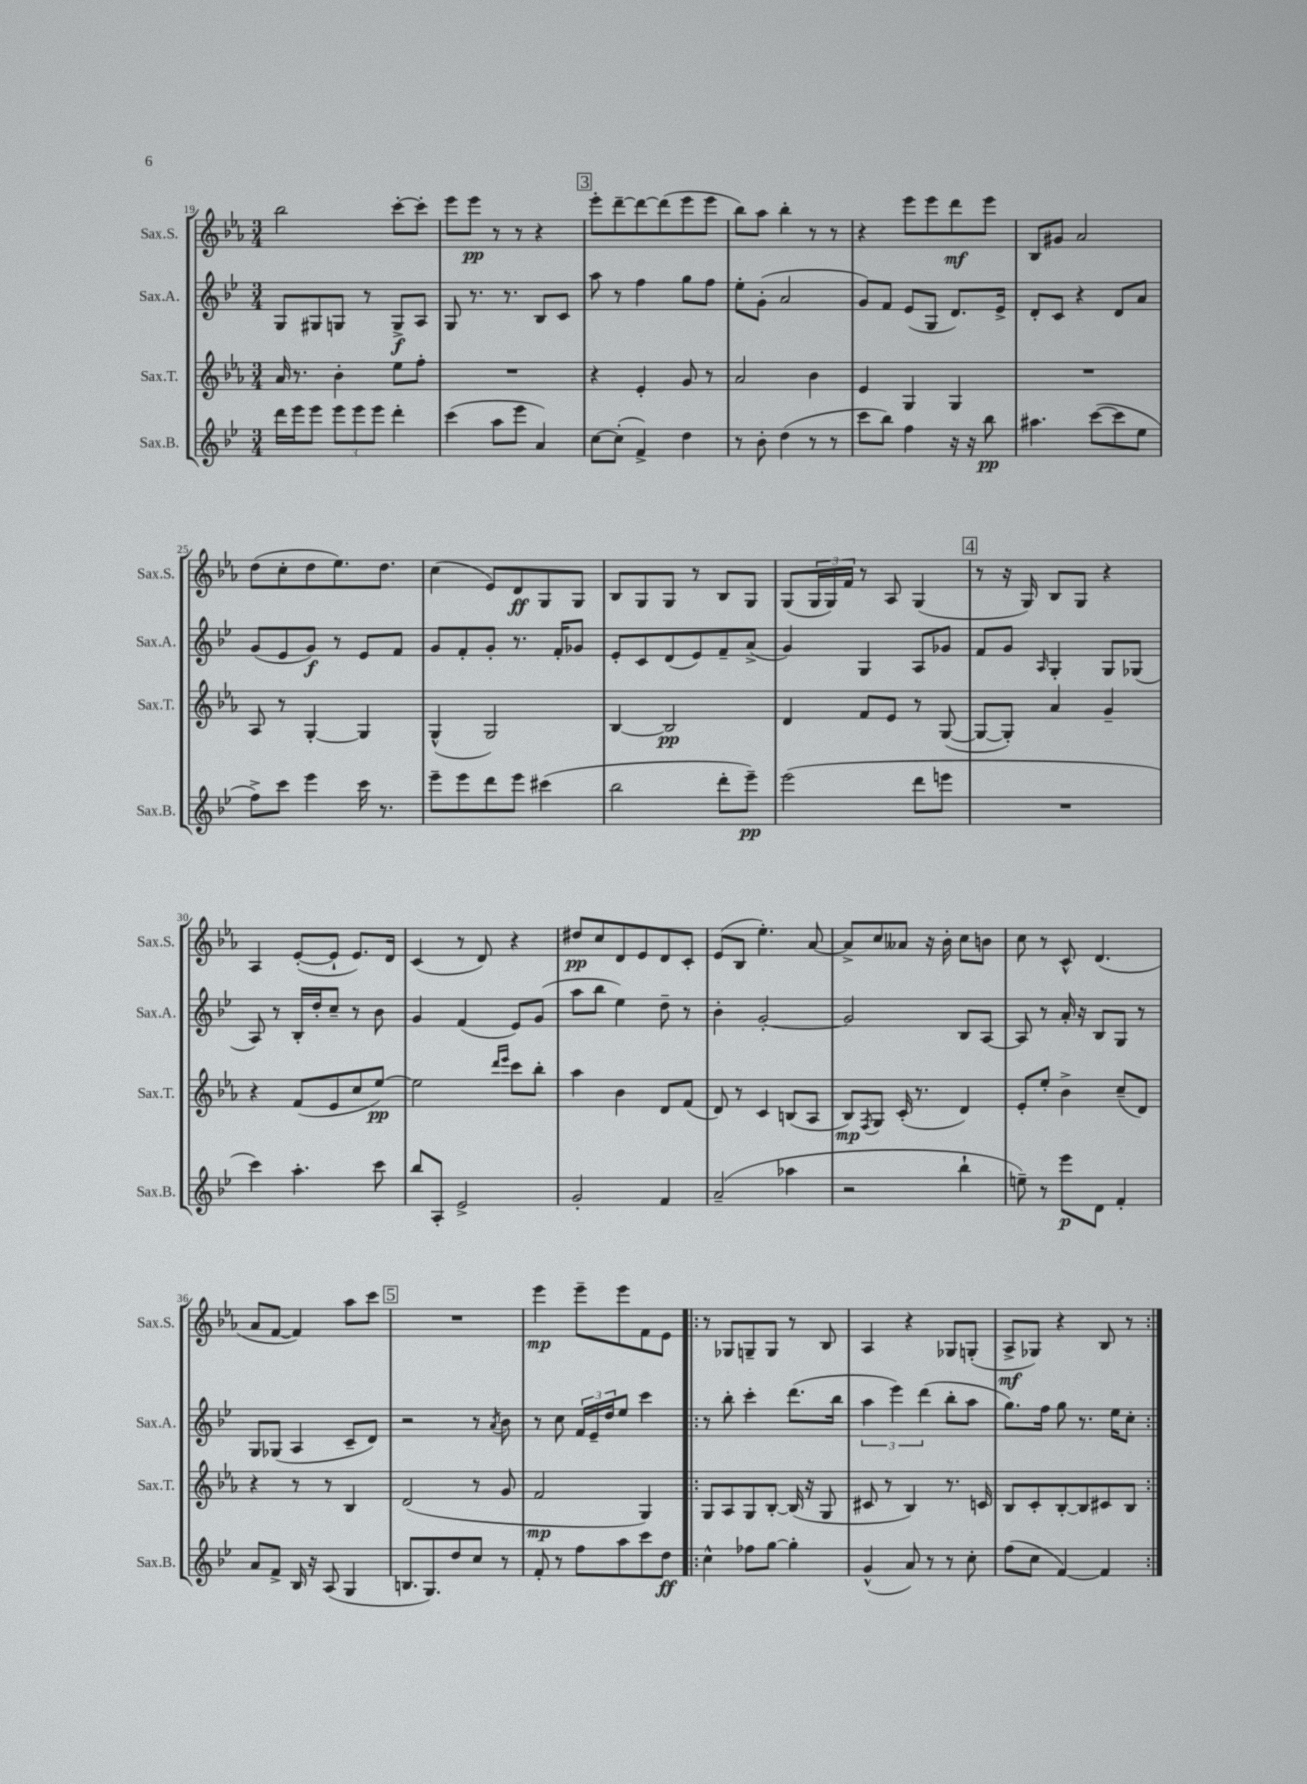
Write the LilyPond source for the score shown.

<<
\new StaffGroup <<
\new Staff = "s0" \with { instrumentName = "Sax.S." shortInstrumentName = "Sax.S." } {
    \clef treble \key ees \major \numericTimeSignature \time 3/4
    bes''2 c'''8~-. c'''8-. |
    ees'''8 ees'''8\pp r8 r8 r4 |
    \mark \markup { \box "3" } ees'''8-. d'''8~-- d'''8~ d'''8( ees'''8 ees'''8 |
    bes''8) aes''8 bes''4-. r8 r8 |
    r4 ees'''8 ees'''8 d'''8\mf ees'''8 |
    bes8 gis'8 aes'2 |
    d''8( c''8-. d''8 ees''8.) d''8. |
    c''4( ees'8) d'8\ff g8 g8 |
    bes8 g8 g8 r8 bes8 g8 |
    g8( \tuplet 3/2 { g16 g16) f'16 } r8 aes8 g4( |
    \mark \markup { \box "4" } r8 r16 g16) bes8 g8 r4 |
    aes4 ees'8~-.( ees'8-! ees'8.) d'16 |
    c'4( r8 d'8) r4 |
    dis''8\pp c''8 d'8 ees'8 d'8 c'8-. |
    ees'8( bes8 ees''4.-.) aes'8~ |
    aes'8-> c''8 aeses'8 r16 bes'16-. c''8 b'8 |
    c''8 r8 c'8-^ d'4.( |
    aes'8 f'8~ f'4) aes''8 c'''8 |
    \mark \markup { \box "5" } R2. |
    ees'''4\mp ees'''8-- ees'''8 f'8 ees'8 |
    \repeat volta 2 { r8 ges8 g8-- g8 r8 bes8 |
    aes4 r4 ges8 g8-.( |
    aes8->\mf ges8) r4 bes8 r8 | }
}
\new Staff = "s1" \with { instrumentName = "Sax.A." shortInstrumentName = "Sax.A." } {
    \clef treble \key bes \major \numericTimeSignature \time 3/4
    g8 gis8 g8 r8 g8->\f a8 |
    g8 r8. r8. bes8 c'8 |
    \mark \markup { \box "3" } a''8 r8 f''4 g''8 f''8 |
    ees''8-. g'8-.( a'2 |
    g'8) f'8 ees'8( g8 d'8.) ees'16-> |
    d'8-. c'8 r4 d'8 a'8 |
    g'8( ees'8 g'8\f) r8 ees'8 f'8 |
    g'8 f'8-. g'8-. r8. f'16-. ges'8 |
    ees'8-. c'8 d'8( ees'8) f'8-- a'8->( |
    g'4) g4 a8 ges'8 |
    \mark \markup { \box "4" } f'8 g'8 \grace { a16 } g4-. g8 ges8( |
    a8) r8 bes16-. d''16-. c''8-- r8 bes'8 |
    g'4 f'4( ees'8) g'8( |
    a''8 bes''8 ees''4) d''8-- r8 |
    bes'4-. g'2~-. |
    g'2 bes8 a8~ |
    a8 r8 a'16-. r16 bes8 g8 r8 |
    g8 ges8( a4 c'8-- d'8) |
    \mark \markup { \box "5" } r2 r8 \acciaccatura { a'8 } bes'8 |
    r8 c''8 \tuplet 3/2 { f'16 ees'16-- d''16 } ees''8 c'''4 |
    \repeat volta 2 { r8 bes''8-. c'''4-. d'''8.( bes''16 |
    \tuplet 3/2 { a''4 ees'''4) d'''4( } bes''8-. a''8 |
    g''8.) f''16 g''8 r8. ees''16 c''8-. | }
}
\new Staff = "s2" \with { instrumentName = "Sax.T." shortInstrumentName = "Sax.T." } {
    \clef treble \key ees \major \numericTimeSignature \time 3/4
    aes'16 r8. bes'4-. ees''8 f''8-. |
    R2. |
    \mark \markup { \box "3" } r4 ees'4-. g'8 r8 |
    aes'2 bes'4 |
    ees'4 g4 g4 |
    R2. |
    aes8 r8 g4~-. g4 |
    g4-^( g2) |
    bes4~ bes2\pp |
    d'4 f'8 ees'8 r8 g8~( |
    \mark \markup { \box "4" } g8~ g8-.) aes'4 g'4-- |
    r4 f'8( ees'8 c''8 ees''8~\pp) |
    ees''2 \grace { d'''16 ees'''16 } c'''8 bes''8-. |
    aes''4 bes'4 d'8 f'8( |
    d'8) r8 c'4 b8( aes8 |
    bes8\mp) \acciaccatura { f8 } g8 c'16-.( r8. d'4) |
    ees'8-. ees''8-. bes'4-> c''8--( d'8) |
    r4 r8 r8 bes4 |
    \mark \markup { \box "5" } d'2( r8 g'8 |
    f'2\mp g4) |
    \repeat volta 2 { g8 aes8 g8 bes8~-. bes16( r16 g8 |
    cis'8 r8 bes4) r8. c'16 |
    bes8 c'8-. bes8~-. bes8 cis'8 bes8 | }
}
\new Staff = "s3" \with { instrumentName = "Sax.B." shortInstrumentName = "Sax.B." } {
    \clef treble \key bes \major \numericTimeSignature \time 3/4
    d'''16 ees'''16 ees'''8 \tuplet 3/2 { ees'''8 ees'''8 ees'''8 } d'''4-. |
    c'''4( a''8 ees'''8 a'4) |
    \mark \markup { \box "3" } c''8~ c''8-.( f'4->) d''4 |
    r8 bes'8-. d''4( r8 r8 |
    c'''8 bes''8) f''4 r16 r16 bes''8\pp |
    ais''4. c'''8~( c'''8 ees''8 |
    f''8->) c'''8 ees'''4 c'''16 r8. |
    ees'''8-- ees'''8 d'''8 ees'''8 cis'''4( |
    bes''2 d'''8-. ees'''8--\pp) |
    ees'''2( d'''8 e'''8 |
    \mark \markup { \box "4" } R2. |
    c'''4) a''4.-. c'''8 |
    bes''8 a8-. ees'2-> |
    g'2-. f'4 |
    a'2--( aes''4 |
    r2 bes''4-! |
    e''8--) r8 ees'''8\p d'8 f'4-. |
    a'8 f'8-> bes16 r16 a8( g4 |
    \mark \markup { \box "5" } b8. g8.) d''8 c''8 r8 |
    f'8-. r8 f''8 a''8 c'''8 d''8\ff |
    \repeat volta 2 { c''4-^ fes''8 g''8~ g''4-. |
    g'4-^( a'8) r8 r8 c''8-. |
    f''8( c''8 f'4~) f'4 | }
}
>>
>>
\layout { \context { \Score currentBarNumber = #19 } }
